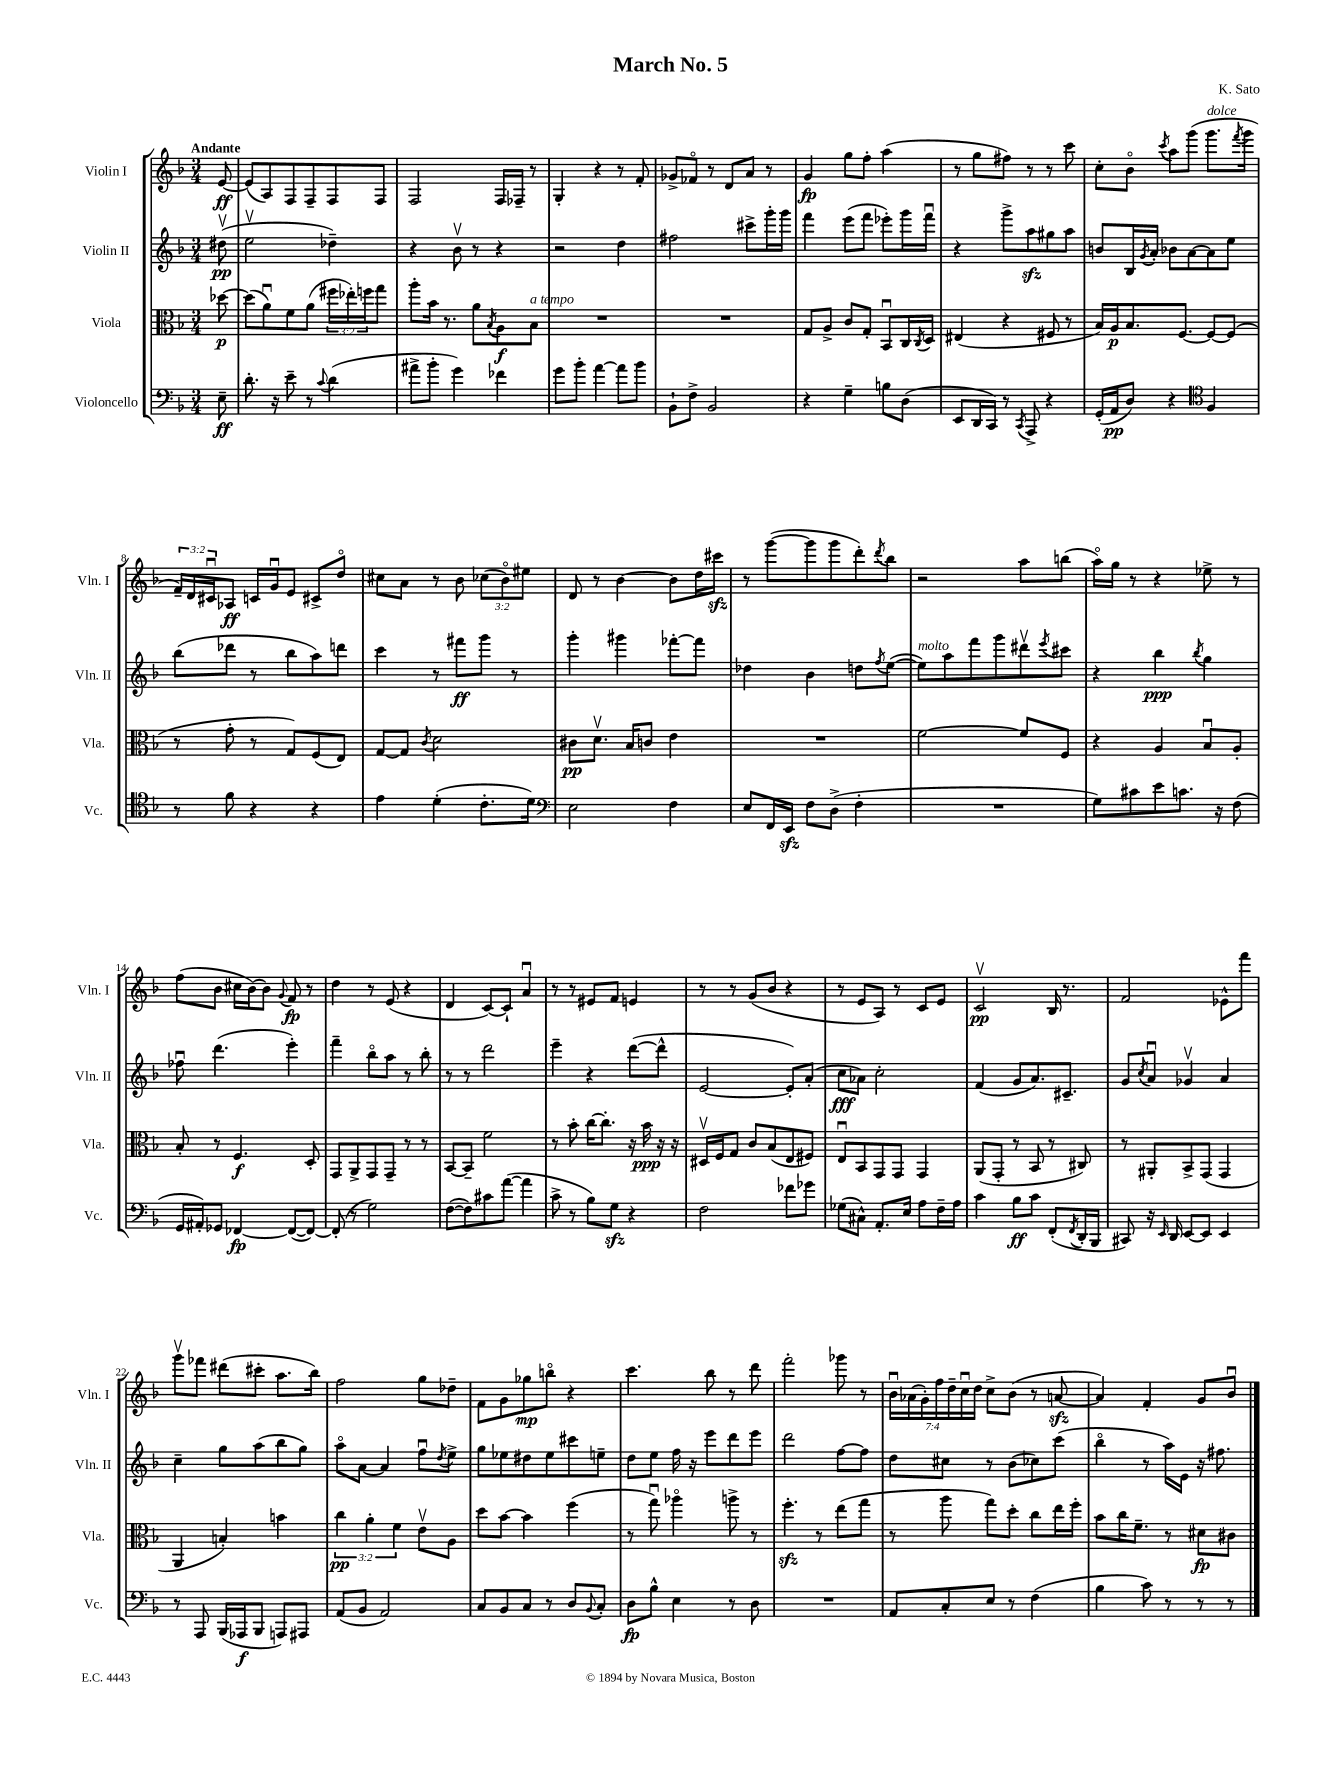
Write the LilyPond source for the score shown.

\header { title = "March No. 5" composer = "K. Sato" }
<<
\new StaffGroup <<
\new Staff = "s0" \with { instrumentName = "Violin I" shortInstrumentName = "Vln. I" } {
    \clef treble \key f \major \numericTimeSignature \time 3/4 \override Staff.TupletNumber.text = #tuplet-number::calc-fraction-text \partial 8 \tempo "Andante"
    e'8~\ff |
    e'8( a8) f8 f8-- f8 f8 |
    f2 f16 fes16-- r8 |
    g4-. r4 r8 f'8-. |
    ges'8-> fes'8\flageolet r8 d'8 a'8 r8 |
    g'4\fp g''8 f''8-. a''4( |
    r8 g''8 fis''8) r8 r8 c'''8 |
    c''8-. bes'8\flageolet \acciaccatura { c'''8 } a''8 g'''8( g'''8.^\markup { \italic "dolce" } \acciaccatura { f'''8 } g'''16 |
    \tuplet 3/2 { f'16--) d'16 cis'16\downbow } aes8\ff c'16 g'16\downbow e'8 cis'8-> d''8\flageolet |
    cis''8 a'8 r8 bes'8 \tuplet 3/2 { ces''8( bes'8\flageolet) eis''8 } |
    d'8 r8 bes'4~ bes'8 d''16 cis'''16\sfz |
    r8 g'''8~( g'''8 g'''8 d'''8-.) \acciaccatura { d'''8 } bes''8 |
    r2 a''8 b''8( |
    a''16\flageolet) g''16 r8 r4 ees''8-> r8 |
    f''8( bes'8 cis''16 bes'16~) bes'8 \appoggiatura { g'8 } f'8\fp r8 |
    d''4 r8 e'8( r4 |
    d'4 c'8~) c'8-! a'4\downbow |
    r8 r8 eis'8 f'8 e'4 |
    r8 r8 g'8( bes'8 r4 |
    r8 e'8 a8) r8 c'8 e'8 |
    c'2\upbow\pp bes16 r8. |
    f'2 ees'8-^ f'''8 |
    g'''8\upbow fes'''8 dis'''8( cis'''8-. a''8. bes''16) |
    f''2 g''8 des''8-- |
    f'8 g'8 ges''8\mp b''8\flageolet r4 |
    c'''4. bes''8 r8 d'''8 |
    f'''2-. ges'''8 r8 |
    \tuplet 7/4 { bes'16\downbow aes'16( g'16-.) f''16 d''16-- c''16\downbow d''16 } c''8-> bes'8( r8 a'8~\sfz |
    a'4) f'4-. g'8 bes'8\downbow \bar "|." |
}
\new Staff = "s1" \with { instrumentName = "Violin II" shortInstrumentName = "Vln. II" } {
    \clef treble \key f \major \numericTimeSignature \time 3/4 \partial 8
    dis''8\upbow\pp( |
    e''2\upbow des''4--) |
    r4 bes'8\upbow r8 r4 |
    r2 d''4 |
    fis''2 cis'''8-> g'''16-. g'''16 |
    f'''4 e'''8( f'''8 ees'''8-.) g'''16 f'''16\downbow |
    r4 g'''8-> a''8\sfz gis''8 a''8 |
    b'8 bes16 \acciaccatura { g'8 } a'16-. bes'8 a'8~ a'8 e''8 |
    bes''8( des'''8 r8 bes''8 a''8) d'''8 |
    c'''4 r8 fis'''8\ff g'''8 r8 |
    g'''4-. gis'''4 fes'''8~-. fes'''8 |
    des''4 bes'4 d''8 \acciaccatura { f''8 } e''8~( |
    e''8^\markup { \italic "molto" }) a''8 f'''8 g'''8 dis'''8\upbow \acciaccatura { e'''8 } cis'''8 |
    r4 bes''4\ppp \acciaccatura { bes''8 } g''4 |
    fes''8\downbow d'''4.( e'''4-.) |
    f'''4-- bes''8\flageolet a''8 r8 bes''8-. |
    r8 r8 d'''2 |
    e'''4-- r4 d'''8~( d'''8-^ |
    e'2~ e'8-.) a'8-.( |
    c''8\fff aes'8) c''2-. |
    f'4( g'8 a'8.) cis'8.-- |
    g'8 \acciaccatura { c''8 } a'8\downbow ges'4\upbow a'4 |
    c''4-- g''8 a''8( bes''8 g''8) |
    a''8\flageolet a'8~ a'4 f''8\downbow \acciaccatura { d''8 } e''8-> |
    g''8 ees''8 dis''8 ees''8 cis'''8 e''8-- |
    d''8 e''8 f''16 r16 e'''8 d'''8 e'''8 |
    d'''2 f''8~ f''8 |
    d''8 cis''8 r8 bes'8( ces''8) c'''8( |
    bes''4\flageolet r8 a''16) e'16 r16 fis''8. \bar "|." |
}
\new Staff = "s2" \with { instrumentName = "Viola" shortInstrumentName = "Vla." } {
    \clef alto \key f \major \numericTimeSignature \time 3/4 \override Staff.TupletNumber.text = #tuplet-number::calc-fraction-text \partial 8
    des''8~\p |
    des''8( a'8\downbow) f'8 a'8( \tuplet 3/2 { fis''16 ees''16-.) f''16 } g''8 |
    a''8-. bes'16 r8. a'8 \acciaccatura { bes8 } a8\f bes8^\markup { \italic "a tempo" } |
    R2. |
    R2. |
    g8 a8-> c'8 g8-. bes,8\downbow c16 \acciaccatura { c8 } d16 |
    eis4( r4 fis8 r8 |
    bes16) a16\p bes8. f8.~ f8~ f8( |
    r8 g'8-. r8 g8) f8( e8) |
    g8~ g8 \acciaccatura { c'8 } d'2 |
    cis'8\pp d'8.\upbow bes16 c'8 e'4 |
    R2. |
    f'2~ f'8 f8 |
    r4 a4 bes8\downbow a8-. |
    bes8-. r8 f4.\f d8-. |
    g,8 a,8-> g,8 g,8-- r8 r8 |
    bes,8~ bes,8-- f'2 |
    r8 bes'8-. c''16~ c''8.-. r16 bes'16\ppp r16 r16 |
    dis16\upbow f16 g8 c'8 bes8( e8 fis8) |
    e8\downbow bes,8 g,8 g,8 g,4 |
    a,8( g,8-. r8 bes,8 r8 cis8) |
    r8 ais,8-. bes,8-> g,8( g,4 |
    a,4 b4-.) b'4 |
    \tuplet 3/2 { c''4\pp a'4-. f'4 } e'8\upbow a8 |
    d''8 bes'8~ bes'4 f''4( |
    r8 g''8\downbow) aes''4\flageolet a''8-> r8 |
    f''4.-.\sfz r8 e''8( g''8 |
    r8 a''8 g''8) d''8-. c''8 e''16 f''16-. |
    bes'8 c''16 f'8.-- r8 dis'8\fp cis'8 \bar "|." |
}
\new Staff = "s3" \with { instrumentName = "Violoncello" shortInstrumentName = "Vc." } {
    \clef bass \key f \major \numericTimeSignature \time 3/4 \partial 8
    e8--\ff |
    d'8.-. r16 e'8-- r8 \appoggiatura { c'8 } d'4( |
    ais'8-> bes'8-. g'4) fes'4 |
    g'8 bes'8-. a'4~ a'8 bes'8 |
    bes,8-! f8-> bes,2 |
    r4 g4-- b8 d8( |
    e,8 d,16 c,16) r8 \acciaccatura { c,8 } a,,8-> r4 |
    g,16-.( a,16\pp d8) r4 \clef tenor f4 |
    r8 f'8 r4 r4 |
    e'4 d'4-.( c'8.-. d'16) |
    \clef bass e2 f4 |
    e8 f,16 e,16\sfz f8 d8->( f4-. |
    R2. |
    g8) cis'8 e'8 c'8. r16 f8( |
    g,16 ais,16-.) ges,8 fes,4~\fp fes,8~( fes,8~) |
    fes,8-.( r8 g2) |
    f8~( f8) cis'8 a'8~( a'4 |
    c'8-> r8 bes8) g8\sfz r4 |
    f2 fes'8 ges'8 |
    ges8( cis8-^) a,8.-. e16 a8 f16-- a16 |
    c'4 bes8\ff c'8 f,8-.( \acciaccatura { f,8 } d,16-. bes,,16 |
    cis,8) r16 \grace { e,16 } d,16 e,8~ e,8 e,4 |
    r8 a,,8 bes,,16( aes,,16\f bes,,8 a,,8) ais,,8 |
    a,8( bes,8 a,2) |
    c8 bes,8 c8 r8 d8 \appoggiatura { bes,8 } c8-. |
    d8\fp bes8-^ e4 r8 d8 |
    R2. |
    a,8 c8-. e8 r8 f4( |
    bes4 c'8) r8 r8 r8 \bar "|." |
}
>>
>>
